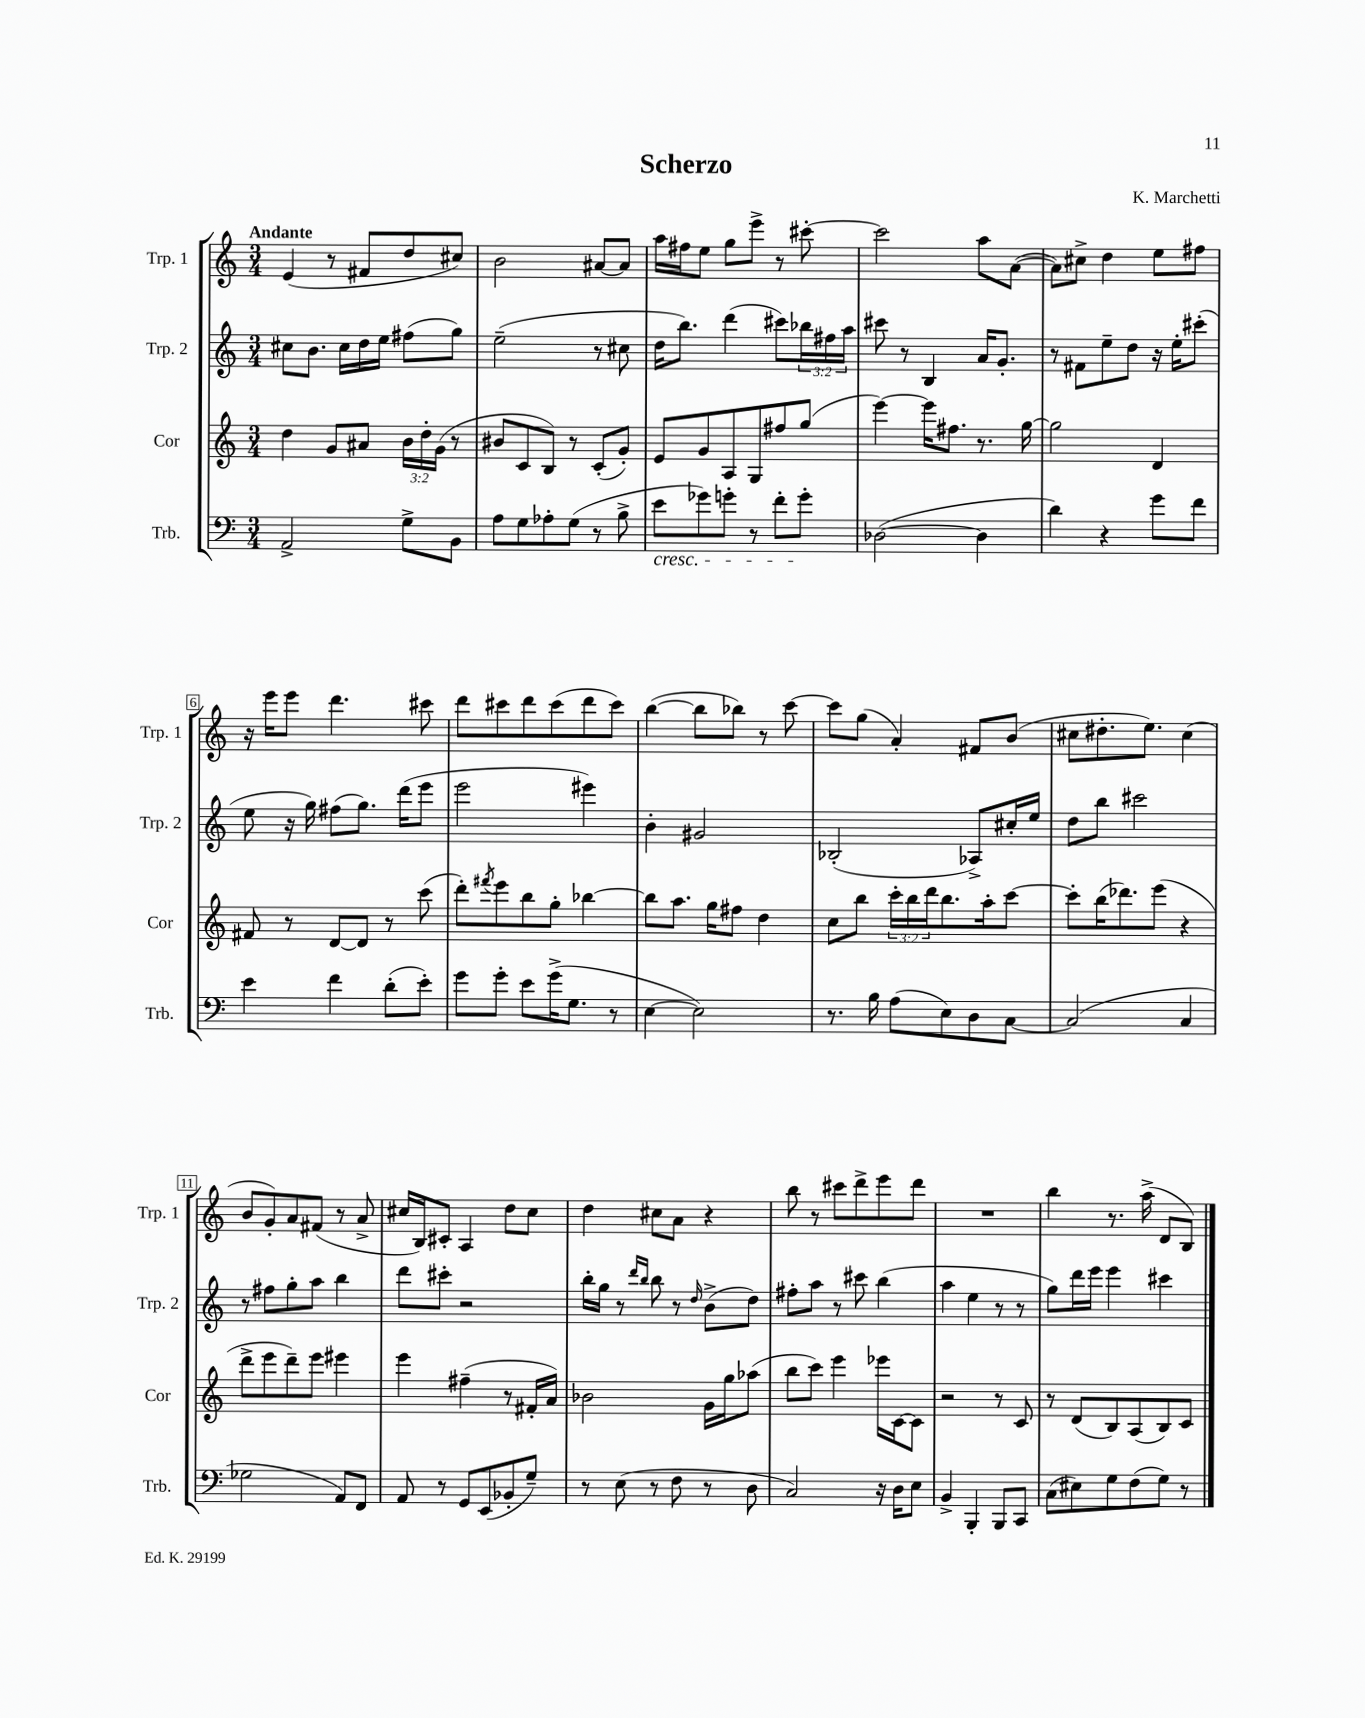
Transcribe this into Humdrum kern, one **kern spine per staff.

**kern	**kern	**kern	**kern
*part4	*part3	*part2	*part1
*staff4	*staff3	*staff2	*staff1
*I"Trb.	*I"Cor	*I"Trp. 2	*I"Trp. 1
*I'Trb.	*I'Cor	*I'Trp. 2	*I'Trp. 1
*clefF4	*clefG2	*clefG2	*clefG2
*k[]	*k[]	*k[]	*k[]
*M3/4	*M3/4	*M3/4	*M3/4
=1	=1	=1	=1
!	!	!	!LO:TX:a:B:t=Andante
2AA^/	4dd\	8cc#X\L	(4e/
.	.	8.b\J	.
.	8g/L	.	8r
.	.	16cc#\LL	.
.	8a#X/J	16dd\	8f#X/L
.	.	16ee\JJ	.
8G^\L	24b\LL	(8ff#X\L	8dd/
.	24dd'\	.	.
.	(24g\JJ	.	.
8BB\J	8r	8gg\J)	8cc#X/J)
=2	=2	=2	=2
8A\L	8b#X/L	(2ee~\	2b\
8G\	8c/	.	.
8A-X'\	8B/J)	.	.
(8G\J	8r	.	.
8r	(8c'/L	8r	[8a#X/L
8B^\	8g'/J)	8cc#X\	8a#/J]
=3	=3	=3	=3
!LO:TX:b:i:t=cresc.	!	!	!
8e\L	8e/L	16dd\KL	16aa\LL
.	.	8.bb\J)	16ff#X\J
8g-X\)	8g/	.	8ee\J
8gn'\J	8A/	(4ddd\	8gg\L
8r	8G/	.	8eee^\J
8f'\L	8ff#X/	8ccc#X\L)	8r
8g'\J	(8gg/J	24bb-X\L	[8ccc#X'\
.	.	24ff#X\	.
.	.	24aa\JJ	.
=4	=4	=4	=4
([2D-X\	[4eee\)	8ccc#X\	2ccc#\]
.	.	8r	.
.	16eee\KL]	4B/	.
.	8.ff#X\J	.	.
4D-\]	8.r	16a/KL	8aa\L
.	.	8.g'/J	.
.	.	.	([8a\J
.	[16gg\	.	.
=5	=5	=5	=5
4d\)	2gg\]	8r	8a\L])
.	.	8f#X\L	8cc#X^\J
4r	.	8ee~\	4dd\
.	.	8dd\J	.
8g\L	4d/	16r	8ee\L
.	.	16ee'\KL	.
8f\J	.	(8ccc#X'\J	8ff#X\J
!!LO:LB:g=z
=6	=6	=6	=6
4e\	8f#X/	8ee\	16r
.	.	.	16eee\KL
.	8r	16r	8eee\J
.	.	16gg\)	.
4f\	[8d/L	(8ff#X\L	4.ddd\
.	8d/J]	8.gg\J)	.
(8d'\L	8r	.	.
.	.	(16ddd\KL	.
8e'\J)	(8ccc\	8eee\J	8ccc#X\
=7	=7	=7	=7
8g\L	8ddd'\L)	2eee\	8ddd\L
.	8qfff#X/	.	.
8g'\J	8eee\	.	8ccc#X\
8e\L	8bb\	.	8ddd\
(16g^\K	8gg'\J	.	(8ccc#\
8.G\J	.	.	.
.	[4bb-X\	4eee#X\)	8ddd\
8r	.	.	8ccc#\J)
=8	=8	=8	=8
[4E\	8bb-\L]	4b'\	([4bb\
.	8.aa\J	.	.
2E\])	.	2g#X/	8bb\L]
.	16gg\KL	.	.
.	8ff#X\J	.	8bb-X\J)
.	4dd\	.	8r
.	.	.	[8ccc\
=9	=9	=9	=9
8.r	8cc\L	(2B-X'/	8ccc\L]
.	8bb\J	.	(8gg\J
16B\	.	.	.
(8A\L	24ccc'\LL	.	4a'/)
.	24bb\	.	.
.	24ddd\J	.	.
8E\)	8.bb\	.	.
8D\	.	8A-X^/L)	8f#X/L
.	16aa'\k	.	.
[8C\J	[8ccc\J	16cc#X'/L	(8b/J
.	.	16ee/JJ	.
=10	=10	=10	=10
(2C/]	8ccc'\L]	8dd\L	8cc#X\L
.	(16bb\K	8bb\J	8.dd#X'\
.	8.ddd-X\)	.	.
.	.	2ccc#X\	.
.	.	.	8.ee\J)
.	(8eee\J	.	.
4C/	4r	.	(4cc#\
!!LO:LB:g=z
=11	=11	=11	=11
2G-X\	8ddd^\L	8r	8b/L
.	8eee\	8ff#X\L	8g'/)
.	8ddd~\)	8gg'\	8a/
.	8eee\J	8aa\J	(8f#X/J
8AA/L)	4eee#X\	4bb\	8r
8FF/J	.	.	8a^/
=12	=12	=12	=12
8AA/	4eee\	8ddd\L	16cc#X/LL
.	.	.	16B/J)
8r	.	8ccc#X'\J	8c#X'/J
8GG/L	(4ff#X~\	2r	4A/
(8EE/	.	.	.
8BB-X'/	8r	.	8dd\L
8G~/J)	16f#X'/LL	.	8cc#\J
.	16a/JJ)	.	.
=13	=13	=13	=13
8r	2b-X\	16bb'\LL	4dd\
.	.	16gg\JJ	.
(8E\	.	8r	.
.	.	16qqddd/LL	.
.	.	16qqbb/JJ	.
8r	.	8bb\	8cc#X\L
8F\	.	8r	8a\J
.	.	16qqdd/	.
8r	16g\LL	(8b^\L	4r
.	16gg\J	.	.
8D\	(8aa-X\J	8dd\J)	.
=14	=14	=14	=14
2C/)	8bb\L	8ff#X'\L	8bb\
.	8ccc\J)	8aa\J	8r
.	4eee\	8r	8ccc#X\L
.	.	8ccc#X\	8ddd^\
16r	16eee-X\LL	(4bb\	8eee\
16D\KL	[16c\J	.	.
8E\J	8c\J]	.	8ddd\J
=15	=15	=15	=15
4BB^/	2r	4aa\	2.r
4BBB'/	.	4ee\	.
8BBB/L	8r	8r	.
8CC/J	8c/	8r	.
=16	=16	=16	=16
(8C\L	8r	8gg\L)	4bb\
8E#X\)	(8d/L	16ddd\L	.
.	.	16eee\JJ	.
8G\	8B/)	4eee\	8.r
(8F\	(8A/	.	.
.	.	.	(16aa^\
8G\J)	8B/)	4ccc#X\	8d/L
8r	8c/J	.	8B/J)
==	==	==	==
*-	*-	*-	*-
